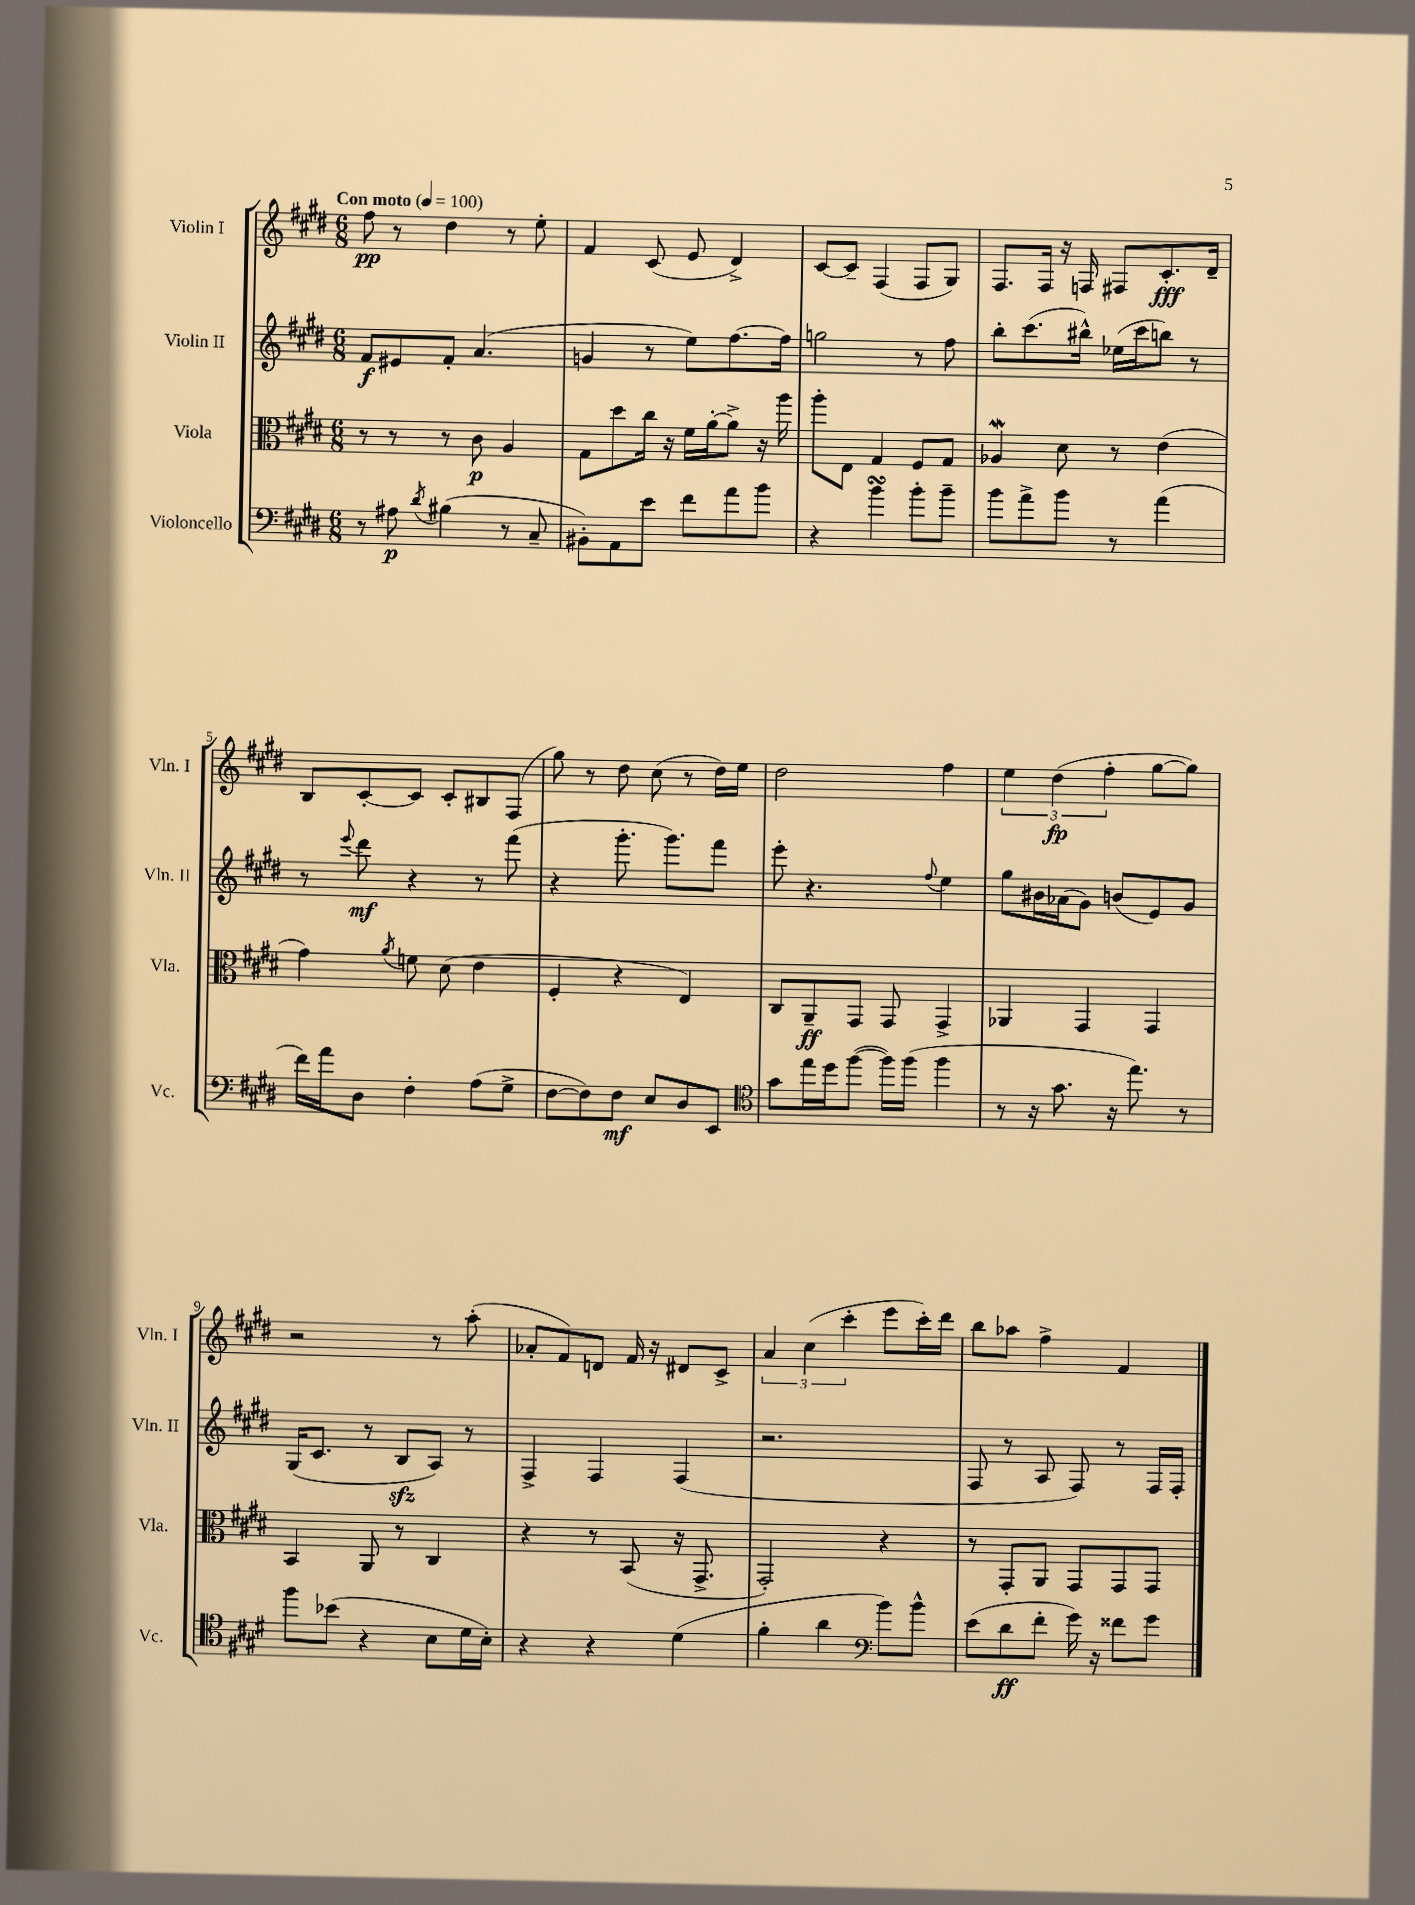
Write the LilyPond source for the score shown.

<<
\new StaffGroup <<
\new Staff = "s0" \with { instrumentName = "Violin I" shortInstrumentName = "Vln. I" } {
    \clef treble \key e \major \numericTimeSignature \time 6/8 \tempo "Con moto" 4 = 100
    fis''8\pp r8 dis''4 r8 e''8-. |
    fis'4 cis'8( e'8 dis'4->) |
    cis'8~ cis'8-- fis4( fis8 gis8) |
    fis8. fis16 r16 f16 fis8 cis'8.-.\fff dis'16-- |
    b8 cis'8~-. cis'8 cis'8-. bis8 fis8( |
    gis''8) r8 dis''8 cis''8( r8 dis''16) e''16 |
    dis''2 fis''4 |
    \tuplet 3/2 { e''4 dis''4\fp( fis''4-. } gis''8~ gis''8) |
    r2 r8 a''8-.( |
    aes'8-. fis'8) d'8 fis'16 r16 dis'8 cis'8-> |
    \tuplet 3/2 { a'4 cis''4( cis'''4-. } e'''8 cis'''16-.) dis'''16 |
    b''8 aes''8 fis''4-> fis'4 \bar "|." |
}
\new Staff = "s1" \with { instrumentName = "Violin II" shortInstrumentName = "Vln. II" } {
    \clef treble \key e \major \numericTimeSignature \time 6/8
    fis'8\f eis'8 fis'8-. a'4.( |
    g'4 r8 e''8) fis''8.~ fis''16 |
    g''2 r8 fis''8 |
    b''8-. cis'''8.( bis''16-^) ees''16( cis'''16 b''8) r8 |
    r8 \appoggiatura { e'''8 } dis'''8\mf r4 r8 fis'''8( |
    r4 gis'''8.-. gis'''8.) fis'''8 |
    e'''8-. r4. \appoggiatura { fis''8 } e''4 |
    gis''8 bis'16 aes'16( gis'8) b'8( e'8) gis'8 |
    gis16( cis'8. r8 b8\sfz a8) r8 |
    fis4-> fis4 fis4( |
    r2. |
    fis8 r8 a8 fis8) r8 fis16 fis16-. \bar "|." |
}
\new Staff = "s2" \with { instrumentName = "Viola" shortInstrumentName = "Vla." } {
    \clef alto \key e \major \numericTimeSignature \time 6/8
    r8 r8 r8 cis'8\p a4 |
    gis8 dis''8 cis''16 r16 fis'16 a'16~-. a'8-> r16 a''16 |
    a''8-. e8 gis4 fis8 gis8 |
    aes4\mordent dis'8 r8 e'4( |
    gis'4) \acciaccatura { a'8 } f'8 dis'8( e'4 |
    fis4-. r4 e4) |
    cis8 a,8--\ff gis,8 gis,8 gis,4-> |
    aes,4 gis,4 gis,4 |
    b,4 a,8 r8 cis4 |
    r4 r8 b,8( r16 gis,8.-> |
    gis,2-.) r4 |
    r8 gis,8-. a,8 gis,8 gis,8 gis,8 \bar "|." |
}
\new Staff = "s3" \with { instrumentName = "Violoncello" shortInstrumentName = "Vc." } {
    \clef bass \key e \major \numericTimeSignature \time 6/8
    r8 ais8\p \acciaccatura { dis'8 } bis4( r8 cis8-- |
    bis,8-.) a,8 e'8 fis'8 a'8 b'8 |
    r4 b'4\turn b'8-. b'8-- |
    b'8 a'8-> b'8 r8 a'4( |
    fis'16) a'16 dis8 fis4-. a8( gis8-> |
    fis8~ fis8) fis8\mf e8 dis8 e,8 |
    \clef tenor gis'8 e''16 dis''16 fis''8~( fis''16) fis''16( fis''4 |
    r8 r16 gis'8. r16 e''8.) r8 |
    fis''8 bes'8( r4 b8 dis'16 b16-.) |
    r4 r4 dis'4( |
    fis'4-. a'4 \clef bass b'8) b'8-^ |
    e'8( dis'8\ff fis'8-. gis'16) r16 fisis'8 gis'8 \bar "|." |
}
>>
>>
